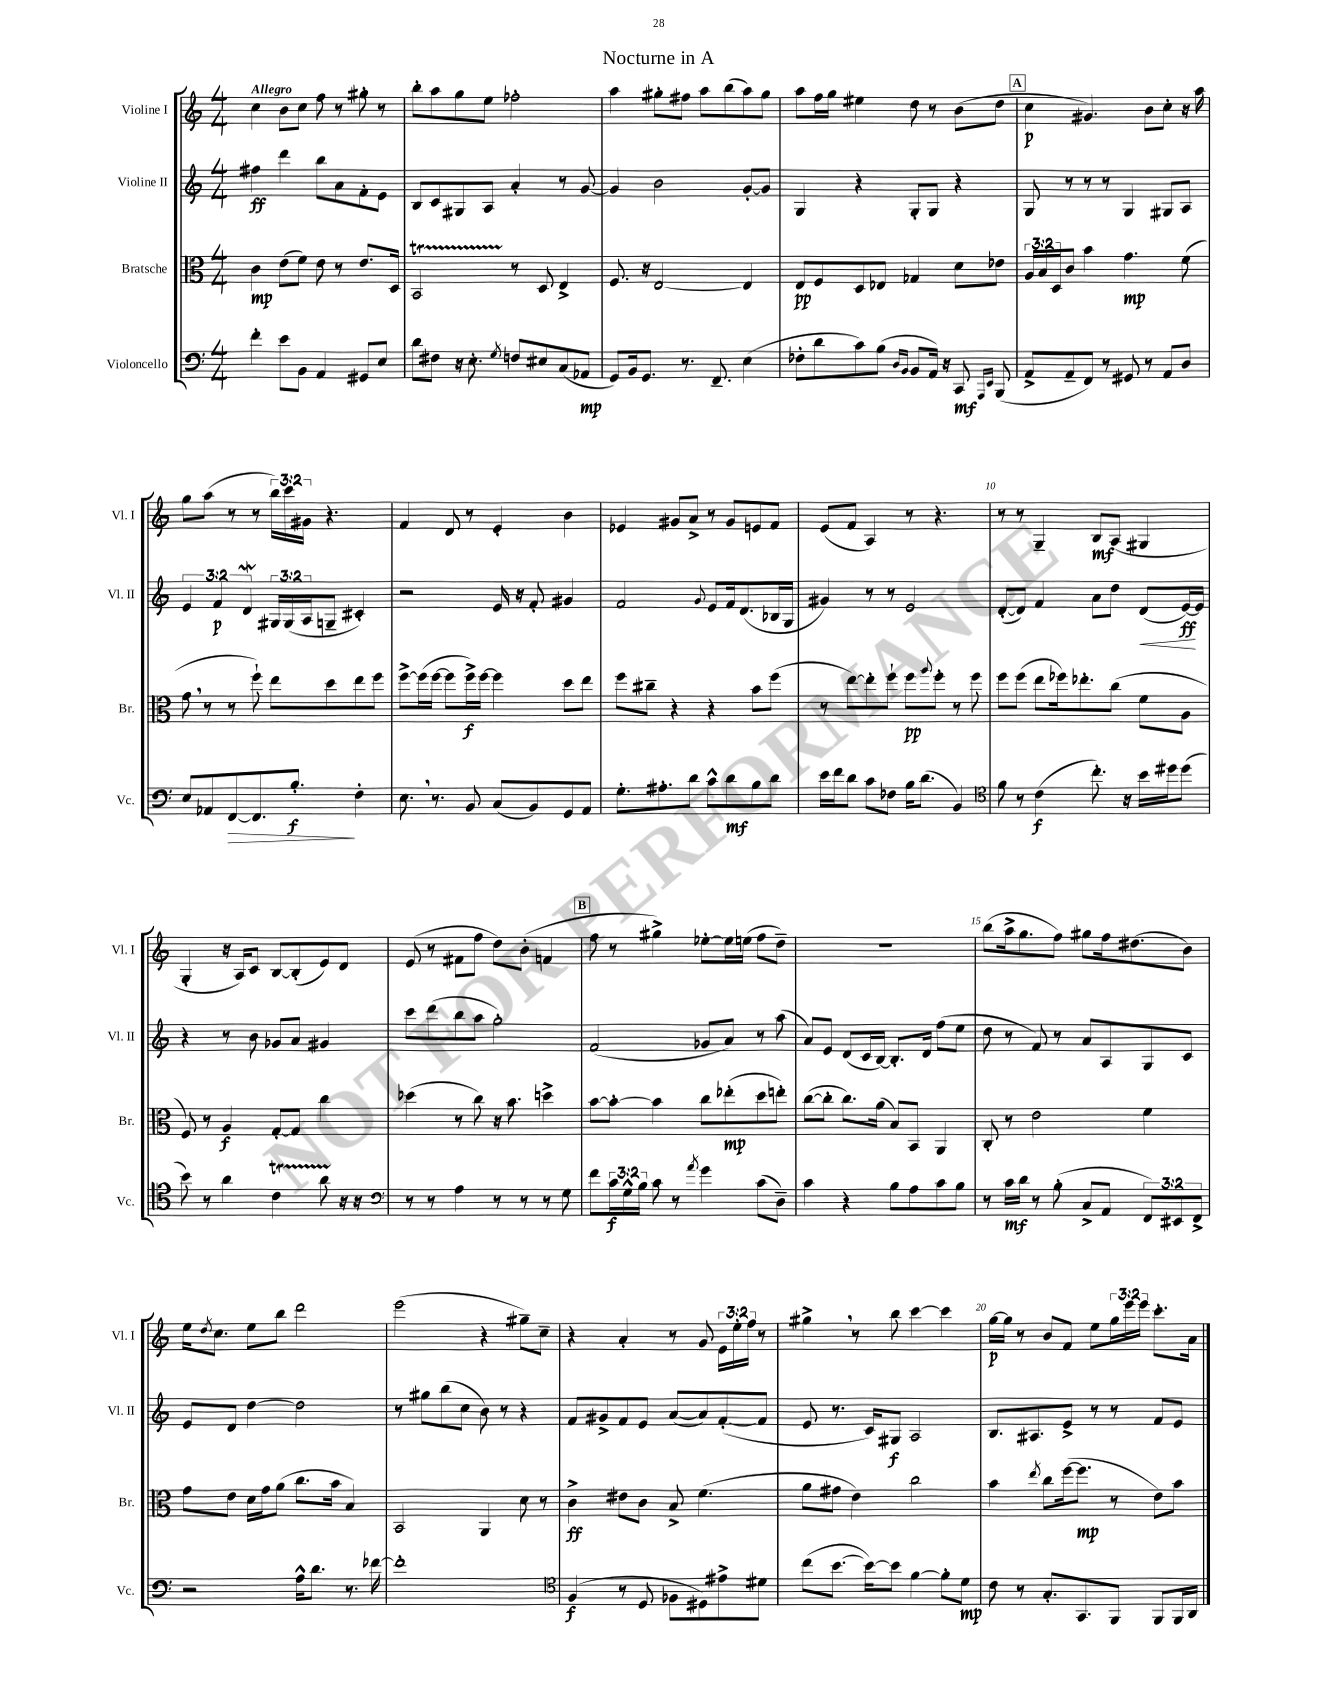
\header { title = "Nocturne in A" }
<<
\new StaffGroup <<
\new Staff = "s0" \with { instrumentName = "Violine I" shortInstrumentName = "Vl. I" } {
    \clef treble \key c \major \numericTimeSignature \time 4/4 \override Staff.TupletNumber.text = #tuplet-number::calc-fraction-text \tempo "Allegro"
    c''4 b'8 c''8 f''8 r8 gis''8-. r8 |
    b''8-. a''8 g''8 e''8 fes''2-. |
    a''4 gis''8-. fis''8 a''8 b''8( a''8) gis''8 |
    a''8 f''16 g''16 eis''4 d''8 r8 b'8( d''8 |
    \mark \markup { \box "A" } c''4\p gis'4.) b'8 c''8-. r16 a''16 |
    g''8 a''8( r8 r8 \tuplet 3/2 { b''16) c'''16 gis'16 } r4. |
    f'4 d'8 r8 e'4-. b'4 |
    ees'4 gis'8 a'8-> r8 gis'8 e'8 f'8 |
    e'8( f'8 a4) r8 r4. |
    r8 r8 g4-- b8\mf a8( gis4 |
    g4-. r16 a16) c'8 b8~ b8-.( e'8) d'8 |
    e'8( r8 fis'8 f''8 d''8) b'8-.( f'4 |
    \mark \markup { \box "B" } f''8 r8 gis''4->) ees''8~-. ees''16 e''16( f''8 d''8--) |
    R1 |
    b''8( a''16-> g''8. f''8) gis''8 f''16 dis''8.( b'8) |
    e''16 \acciaccatura { d''8 } c''8. e''8 b''8 d'''2 |
    e'''2( r4 gis''8--) c''8-- |
    r4 a'4-. r8 g'8 \tuplet 3/2 { e'16 e''16-. f''16 } r8 |
    gis''4-> \breathe r8 b''8 c'''4~ c'''4 |
    g''16~\p g''16 r8 b'8 f'8 e''8 \tuplet 3/2 { g''16 e'''16 e'''16 } c'''8.-. a'16 \bar "|." |
}
\new Staff = "s1" \with { instrumentName = "Violine II" shortInstrumentName = "Vl. II" } {
    \clef treble \key c \major \numericTimeSignature \time 4/4 \override Staff.TupletNumber.text = #tuplet-number::calc-fraction-text
    fis''4\ff d'''4 b''8 a'8 f'8-. e'8 |
    b8 c'8 gis8 a8 a'4-. r8 g'8~ |
    g'4 b'2 g'8~-. g'8 |
    g4 r4 g8-. g8 r4 |
    \mark \markup { \box "A" } g8 r8 r8 r8 g4 gis8 a8 |
    \tuplet 3/2 { e'4 f'4\p d'4\mordent } \tuplet 3/2 { gis16 gis16( a16 } g8-- cis'4-.) |
    r2 e'16 r16 f'8-. gis'4 |
    f'2 \appoggiatura { g'8 } e'8 f'16 d'8.( bes16 g16 |
    gis'4) r8 r8 e'2 |
    d'8~-.( d'8) f'4 a'8 d''8 d'8\<( e'16~\ff\!) e'16 |
    r4 r8 b'8 ges'8 a'8 gis'4 |
    c'''8 d'''8( b''8 a''8 g''2-.) |
    \mark \markup { \box "B" } f'2( ges'8 a'8) r8 a''8( |
    a'8) e'8 d'8( c'16 b16~) b8.-. d'16 f''8( e''8 |
    d''8 r8 f'8) r8 a'8 a8 g8 c'8 |
    e'8 d'8 d''4~ d''2 |
    r8 gis''8 b''8( c''8 b'8) r8 r4 |
    f'8 gis'8-> f'8 e'8 a'8~( a'8) f'8~-.( f'8 |
    e'8 r8. c'16) gis8\f a2 |
    b8. ais8. e'8-> r8 r8 f'8 e'8 \bar "|." |
}
\new Staff = "s2" \with { instrumentName = "Bratsche" shortInstrumentName = "Br." } {
    \clef alto \key c \major \numericTimeSignature \time 4/4 \override Staff.TupletNumber.text = #tuplet-number::calc-fraction-text
    c'4\mp e'8( f'8) e'8 r8 e'8. d16 |
    b,2\startTrillSpan r8\stopTrillSpan d8 e4-> |
    f8. r16 e2~ e4 |
    e8\pp f8 d8 ees8 ges4 d'8 ees'8 |
    \mark \markup { \box "A" } \tuplet 3/2 { a16 b16 d16 } c'8 b'4 g'4.\mp f'8( |
    g'8 \breathe r8 r8 f''8-!) e''8 d''8 e''8 f''8 |
    f''8~-> f''16( f''16~ f''8 f''16->\f) f''16~ f''4 d''8 e''8 |
    f''8 cis''8-- r4 r4 b'8 f''8( |
    r8 e''8~) e''8-. f''8-! f''8\pp \appoggiatura { a''8 } f''8-. r8 f''8 |
    f''8 f''8( e''8 fes''16) ees''8.-. c''8( f'8 a8 |
    f8) r8 a4\f g8~-. g8 c''4 |
    des''4( r8 c''8) r16 b'8. d''4-> |
    \mark \markup { \box "B" } b'8~ b'8~-. b'4 c''8 ees''8-.\mp( d''8 e''8-.) |
    c''8~( c''8-. c''8.) a'16( b8) b,8 a,4 |
    c8-. r8 e'2 f'4 |
    g'8 e'8 d'16 g'16 a'8( c''8. b'16 b4) |
    b,2 a,4 d'8 r8 |
    c'4->\ff eis'8 c'8 b8-> f'4.( |
    a'8 gis'8 e'4) c''2 |
    b'4 \acciaccatura { e''8 } c''8 f''16~( f''8.\mp r8 e'8) b'8 \bar "|." |
}
\new Staff = "s3" \with { instrumentName = "Violoncello" shortInstrumentName = "Vc." } {
    \clef bass \key c \major \numericTimeSignature \time 4/4 \override Staff.TupletNumber.text = #tuplet-number::calc-fraction-text
    f'4-. e'8 b,8 a,4 gis,8 e8 |
    d'8 fis8 r16 e8.-. \acciaccatura { g8 } f8 eis8 c8( aes,8\mp |
    g,8) b,16 g,8. r8. f,8.-- e4( |
    fes8-. d'8 c'8) b8( \grace { d16 b,16 } b,8 a,16) r16 c,8\mf \grace { a,,16 e,16 } b,,8( |
    \mark \markup { \box "A" } a,8-> a,8-- f,8) r8 gis,8 r8 a,8 d8 |
    e8 aes,8 f,8~\> f,8. b8.-.\f\! f4-. |
    e8. \breathe r8. b,8 c8( b,8) g,8 a,8 |
    g8.-. ais8.-. d'8 c'8-^ d'8\mf b8 d'8 |
    e'16 f'16 d'8 c'8 fes8 b16 d'8.( b,4) |
    \clef tenor f'8 r8 c'4\f( c''8.-.) r16 b'16 dis''16 dis''8( |
    b'8) r8 a'4 c'4\startTrillSpan a'8 r16\stopTrillSpan r16 |
    \clef bass r8 r8 a4 r8 r8 r8 g8 |
    \mark \markup { \box "B" } f'8 \tuplet 3/2 { c'16\f g16-^ b16 } c'8 r8 \acciaccatura { a'8 } g'4 c'8( d8--) |
    c'4 r4 b8 a8 c'8 b8 |
    r8 c'16\mf d'16 r8 b8-.( c8-> a,8 \tuplet 3/2 { f,8) eis,8 f,8-> } |
    r2 a16-^ d'8. r8. fes'16~ |
    fes'1-. |
    \clef tenor f4\f( r8 d8 fes8 dis8) eis'8-> dis'8 |
    c''8( b'8.~ b'16~) b'8 f'4~ f'8-. d'8\mp |
    c'8 r8 g8.-. g,8. f,8 f,8 f,16 a,16 \bar "|." |
}
>>
>>
\layout { \context { \Score \override BarNumber.break-visibility = ##(#f #t #t) barNumberVisibility = #(every-nth-bar-number-visible 5) } }
